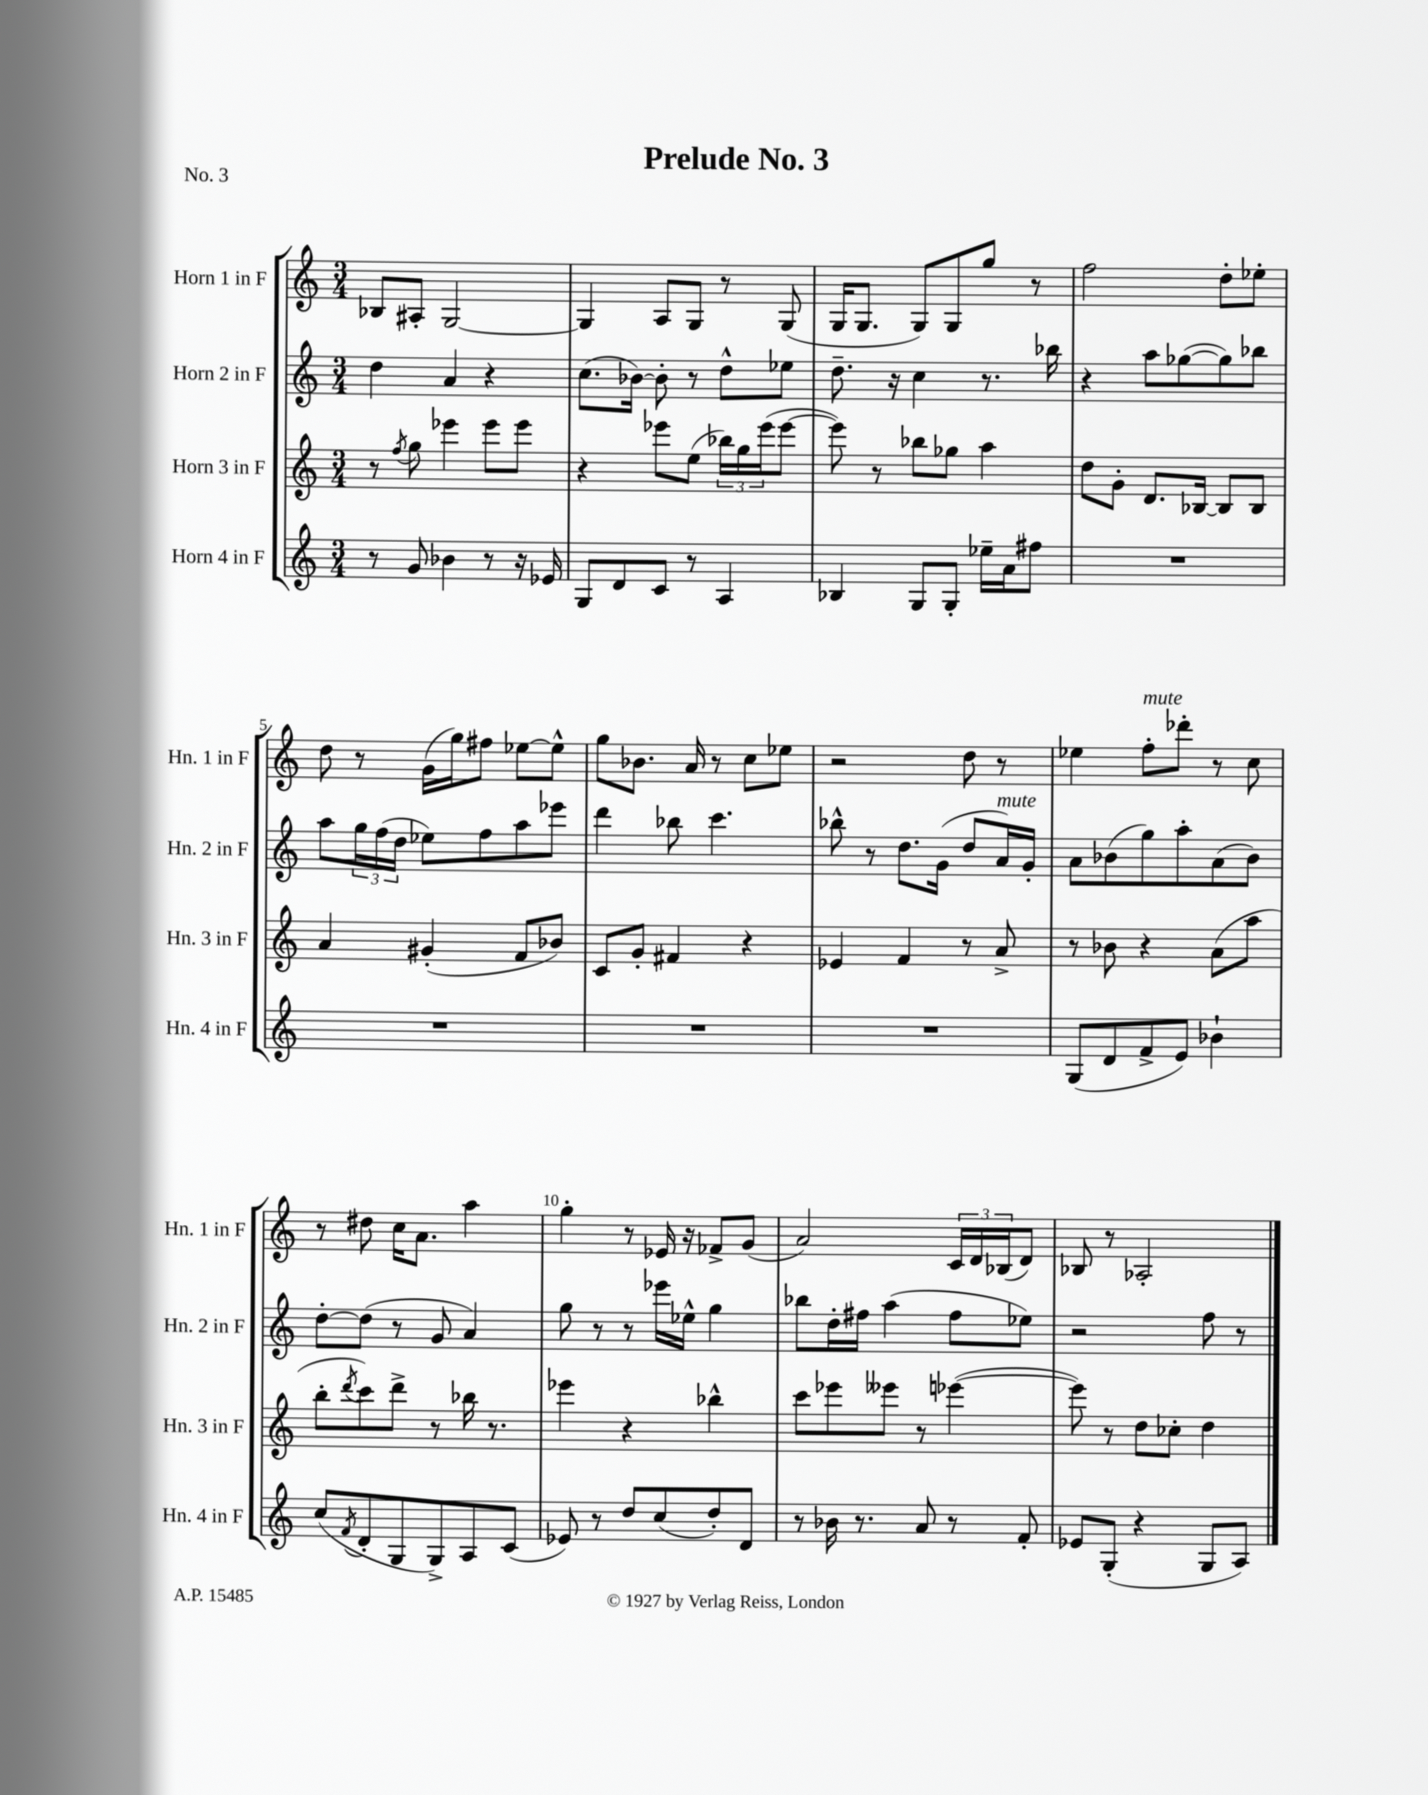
\header { title = "Prelude No. 3" piece = "No. 3" }
<<
\new StaffGroup <<
\new Staff = "s0" \with { instrumentName = "Horn 1 in F" shortInstrumentName = "Hn. 1 in F" } {
    \clef treble \key c \major \numericTimeSignature \time 3/4
    bes8 ais8-. g2~ |
    g4 a8 g8 r8 g8( |
    g16 g8. g8) g8 g''8 r8 |
    f''2 d''8-. ees''8-. |
    d''8 r8 g'16( g''16) fis''8 ees''8~ ees''8-^ |
    g''8 bes'8. a'16 r8 c''8 ees''8 |
    r2 d''8 r8 |
    ees''4 f''8-.^\markup { \italic "mute" } des'''8-. r8 c''8 |
    r8 dis''8 c''16 a'8. a''4 |
    g''4-. r8 ees'16 r16 fes'8-> g'8( |
    a'2) \tuplet 3/2 { c'16 d'16 bes16( } d'8) |
    bes8 r8 aes2-. \bar "|." |
}
\new Staff = "s1" \with { instrumentName = "Horn 2 in F" shortInstrumentName = "Hn. 2 in F" } {
    \clef treble \key c \major \numericTimeSignature \time 3/4
    d''4 a'4 r4 |
    c''8.( bes'16~) bes'8-. r8 d''8-^ ees''8 |
    d''8.-- r16 c''4 r8. bes''16 |
    r4 a''8 ges''8~( ges''8) bes''8 |
    a''8 \tuplet 3/2 { g''16 f''16( d''16 } ees''8) f''8 a''8 ees'''8 |
    d'''4 bes''8 c'''4. |
    bes''8-^ r8 d''8. g'16( d''8 a'16^\markup { \italic "mute" }) g'16-. |
    a'8 bes'8( g''8) a''8-. a'8( bes'8) |
    d''8~-. d''8( r8 g'8 a'4) |
    g''8 r8 r8 ees'''16 ees''16-^ g''4 |
    bes''8 d''16-. fis''16 a''4( fis''8 ees''8) |
    r2 f''8 r8 \bar "|." |
}
\new Staff = "s2" \with { instrumentName = "Horn 3 in F" shortInstrumentName = "Hn. 3 in F" } {
    \clef treble \key c \major \numericTimeSignature \time 3/4
    r8 \acciaccatura { f''8 } g''8 ees'''4 ees'''8 ees'''8 |
    r4 ees'''8 e''8( \tuplet 3/2 { bes''16) g''16 ees'''16( } ees'''8~ |
    ees'''8) r8 bes''8 ges''8 a''4 |
    d''8 g'8-. d'8. bes16~ bes8 bes8 |
    a'4 gis'4-.( f'8 bes'8) |
    c'8 g'8-. fis'4 r4 |
    ees'4 f'4 r8 a'8-> |
    r8 bes'8 r4 a'8( a''8 |
    b''8-. \acciaccatura { d'''8 } c'''8) d'''8-> r8 bes''16 r8. |
    ees'''4 r4 bes''4-^ |
    c'''8 ees'''8 eeses'''8 r8 ees'''4~( |
    ees'''8) r8 d''8 ces''8-. d''4 \bar "|." |
}
\new Staff = "s3" \with { instrumentName = "Horn 4 in F" shortInstrumentName = "Hn. 4 in F" } {
    \clef treble \key c \major \numericTimeSignature \time 3/4
    r8 g'8 bes'4 r8 r16 ees'16 |
    g8 d'8 c'8 r8 a4 |
    bes4 g8 g8-. ees''16-- a'16 fis''8 |
    R2. |
    R2. |
    R2. |
    R2. |
    g8( d'8 f'8-> e'8) bes'4-! |
    c''8( \acciaccatura { f'8 } d'8-. g8 g8->) a8 c'8( |
    ees'8) r8 d''8 c''8( d''8-.) d'8 |
    r8 bes'16 r8. a'8 r8 f'8-. |
    ees'8 g8-.( r4 g8 a8) \bar "|." |
}
>>
>>
\layout { \context { \Score \override BarNumber.break-visibility = ##(#f #t #t) barNumberVisibility = #(every-nth-bar-number-visible 5) } }
